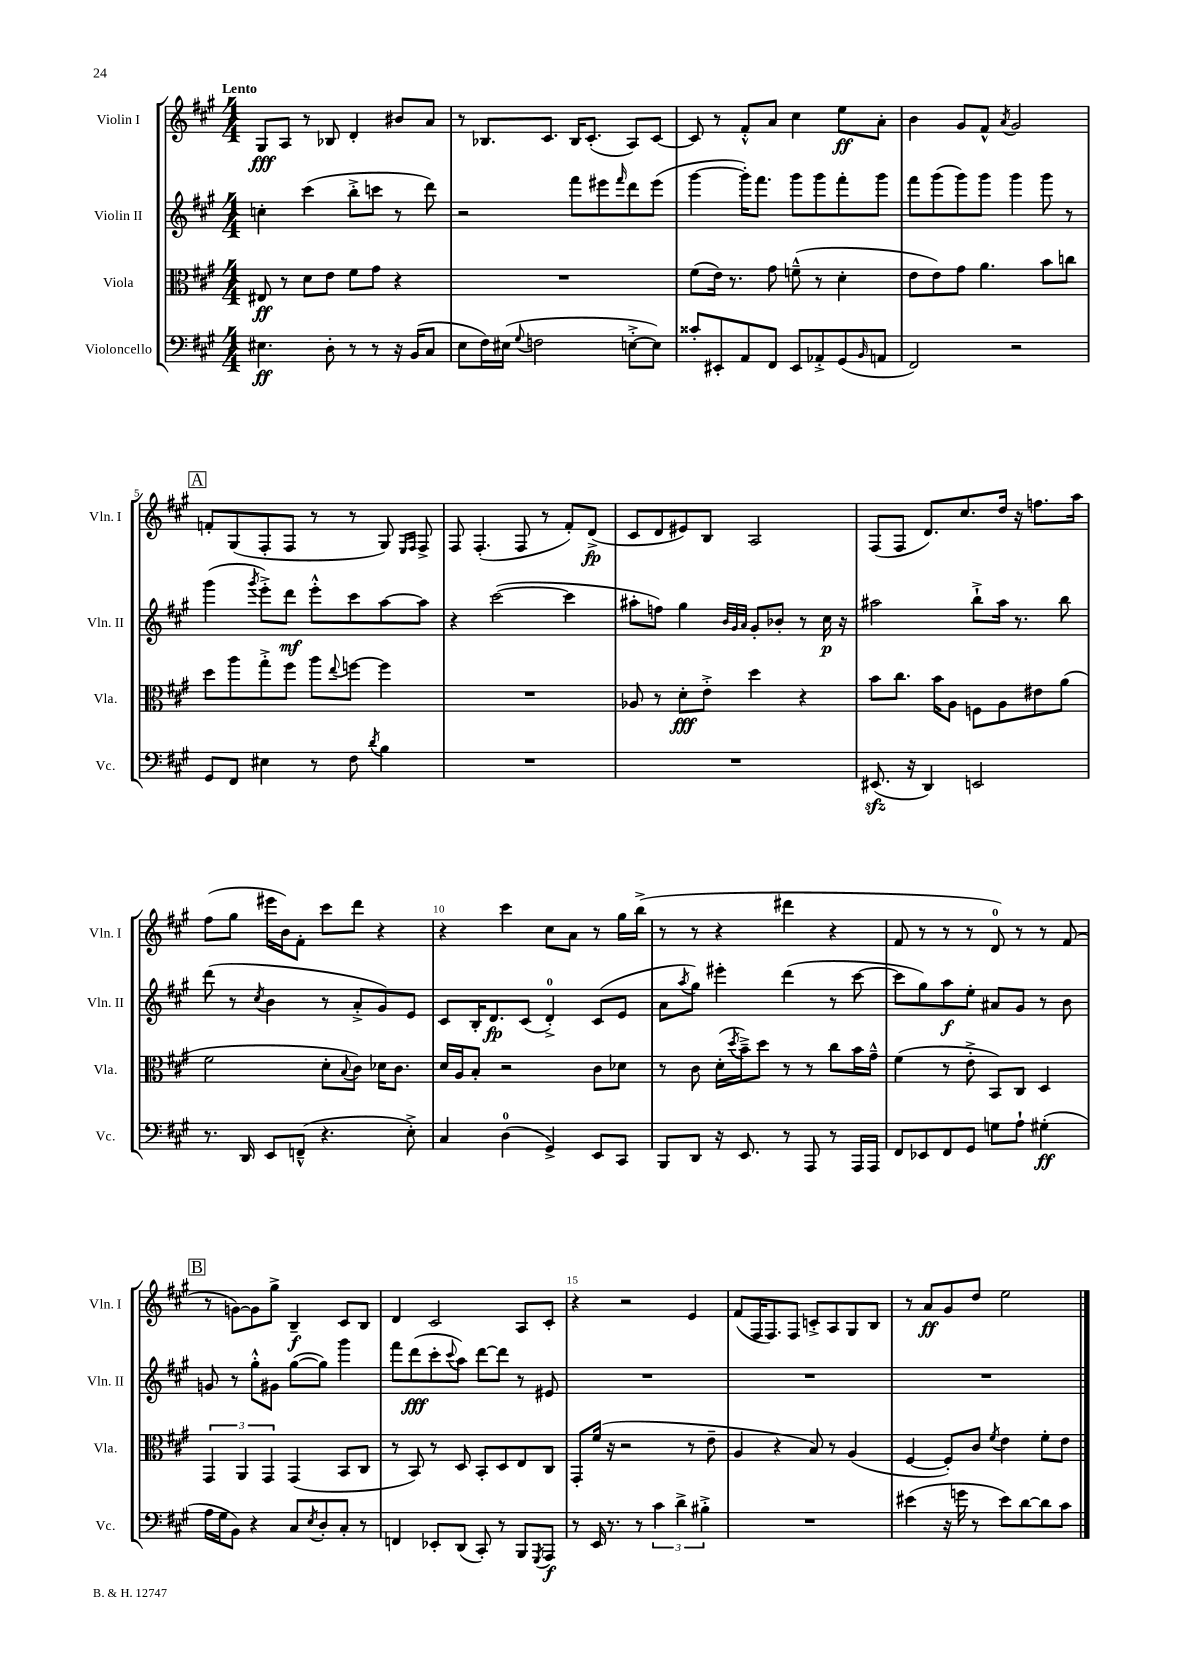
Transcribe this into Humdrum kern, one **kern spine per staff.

**kern	**kern	**kern	**kern
*staff4	*staff3	*staff2	*staff1
*clefF4	*clefC3	*clefG2	*clefG2
*k[f#c#g#]	*k[f#c#g#]	*k[f#c#g#]	*k[f#c#g#]
*M4/4	*M4/4	*M4/4	*M4/4
4.E#	8E#	4cc'	8G#
.	8r	.	8A
.	8d	(4ccc#	8r
8D'	8e	.	8B-
8r	8f#	8bb'^	4d'
8r	8g#	8ccc	.
16r	4r	8r	8b#
(16BB	.	.	.
8C#	.	8ddd)	8a
=	=	=	=
8E	1r	2r	8r
16F#)	.	.	8.B-
(16E#	.	.	.
8qqG#	.	.	.
2F	.	.	.
.	.	.	8.c#
.	.	8fff#	16B-
.	.	.	(8.c#'
.	.	8eee#	.
.	.	16qqfff#	.
[8E'^	.	8ddd	8A)
8E])	.	(8eee#	[8c#
=	=	=	=
8c##'	(8f#	[4ggg#	8c#]
8EE#'	16e)	.	8r
.	8.r	.	.
8AA	.	16ggg#'])	8f#'^^
.	.	8.fff#	.
8FF#	8g#	.	8a
8EE#	(8f~^^	8ggg#	4cc#
8AA-'^	8r	8ggg#	.
(8GG#	4d'	8fff#'	8ee
16qqBB	.	.	.
8AA	.	8ggg#	8a'
=	=	=	=
2FF#)	8e	8fff#	4b
.	8e)	(8ggg#	.
.	8g#	8ggg#)	8g#
.	4.a	8ggg#	8f#^^
.	.	.	8qa
2r	.	4ggg#	2g#
.	8b	8ggg#	.
.	8cc	8r	.
=	=	=	=
8GG#	8dd	(4ggg#	8f'
8FF#	8aa	.	(8G#
.	.	8qggg#	.
4E#	8gg#'^	8eee'^)	8F#'
.	8ff#	8ddd	8F#
8r	8aa	8eee'^^	8r
.	8qqee	.	.
8F#	[8ff	8ccc#	8r
8qd	.	.	.
4B	4ff]	[8aa	8G#)
.	.	.	16qqE
.	.	.	16qqF#
.	.	8aa]	8F#^
=	=	=	=
1r	1r	4r	8F#
.	.	.	(4.F#'
.	.	([2ccc#	.
.	.	.	8F#
.	.	.	8r
.	.	4ccc#]	8f#')
.	.	.	(8d^
=	=	=	=
1r	8A-	8aa#'	8c#
.	8r	8ff)	8d
.	8d'	4gg#	8e#)
.	8e'^	.	8B
.	.	32qqb	.
.	.	32qqg#	.
.	.	32qqa	.
.	4dd	8g#'	2A
.	.	8b-'	.
.	4r	8r	.
.	.	16cc#	.
.	.	16r	.
=	=	=	=
(8.EE#	8b	2aa#	(8F#
.	8.cc#	.	8F#
16r	.	.	.
4DD)	.	.	8.d)
.	16b	.	.
.	8A	.	.
.	.	.	8.cc#
2EE	8F	8bb`^	.
.	8A	16aa#	16dd
.	.	8.r	16r
.	8e#	.	8.ff
.	(8a	8bb	.
.	.	.	16aa
=	=	=	=
8.r	2f#	(8ddd	(8ff#
.	.	8r	8gg#
16DD	.	.	.
.	.	8qcc#	.
8EE	.	4b	16eee#
.	.	.	16b)
(8FF~^^	.	.	8f#'
4.r	8d'	8r	8ccc#
.	8qqB	.	.
.	8c#)	8a'^	8ddd
.	16d-	8g#)	4r
.	8.c#	.	.
8E'^)	.	8e	.
=	=	=	=
4C#	16d	8c#	4r
.	16A	.	.
.	8B'	16B'	.
.	.	8.d	.
(4D	2r	.	4ccc#
.	.	(8c#	.
4GG#^)	.	4d'^)	8cc#
.	.	.	8a
8EE	8c#	(8c#	8r
8CC#	8d-	8e	16gg#
.	.	.	(16bb^
=	=	=	=
8BBB	8r	8a	8r
.	.	8qaa	.
8DD	8c#	8gg#)	8r
16r	(16d'	4eee#'	4r
.	8qdd	.	.
8.EE	16b~^)	.	.
.	8dd	.	.
8r	8r	(4ddd	4ddd#
8AAA	8r	.	.
8r	8cc#	8r	4r
16AAA	16b	[8ccc#	.
16AAA	16g#~^^	.	.
=	=	=	=
8FF#	(4f#	8ccc#]	8f#
8EE-	.	8gg#)	8r
8FF#	8r	8aa	8r
8GG#	8e'^	8ee'	8r
8G	8BB)	8a#	8d)
8A`	8C#	8g#	8r
(4G#'	4D	8r	8r
.	.	8b	(8f#
=	=	=	=
16A	6GG#	8g	8r
16G#	.	.	.
8BB)	.	8r	[8g)
.	6AA	.	.
4r	.	8gg#'^^	8g]
.	6GG#	.	.
.	.	8g#	8gg#^
8C#	(4GG#	([8gg#	4B~
8qE	.	.	.
8D'	.	8gg#])	.
8C#'	8BB	4ggg#	8c#
8r	8C#	.	8B
=	=	=	=
4FF	8r	8fff#	4d
.	8BB)	(8ddd	.
8EE-'	8r	8ccc#'	2c#
.	.	8qqccc#	.
(8DD	8D	8aa)	.
8CC#')	8BB'	[8ddd	.
8r	8D	8ddd]	.
8BBB	8E	8r	8A
8qGGG#	.	.	.
8AAA	8C#	8e#	8c#'
=	=	=	=
8r	8GG#'	1r	4r
16EE	(16f#	.	.
8.r	16r	.	.
.	2r	.	2r
8r	.	.	.
6c#	.	.	.
6d^	.	.	.
.	8r	.	4e
6B#'^	.	.	.
.	8e~	.	.
=	=	=	=
1r	4A	1r	(8f#
.	.	.	16F#
.	.	.	8.F#)
.	4r	.	.
.	.	.	8F#
.	8B)	.	8c'^
.	8r	.	8A
.	(4A	.	8G#
.	.	.	8B
=	=	=	=
(4e#	[4F#	1r	8r
.	.	.	8a
16r	8F#'])	.	8g#
16g	.	.	.
8r	8c#	.	8dd
.	8qf#	.	.
8e#)	4e	.	2ee
[8d	.	.	.
8d]	8f#'	.	.
8c#	8e	.	.
==	==	==	==
*-	*-	*-	*-
